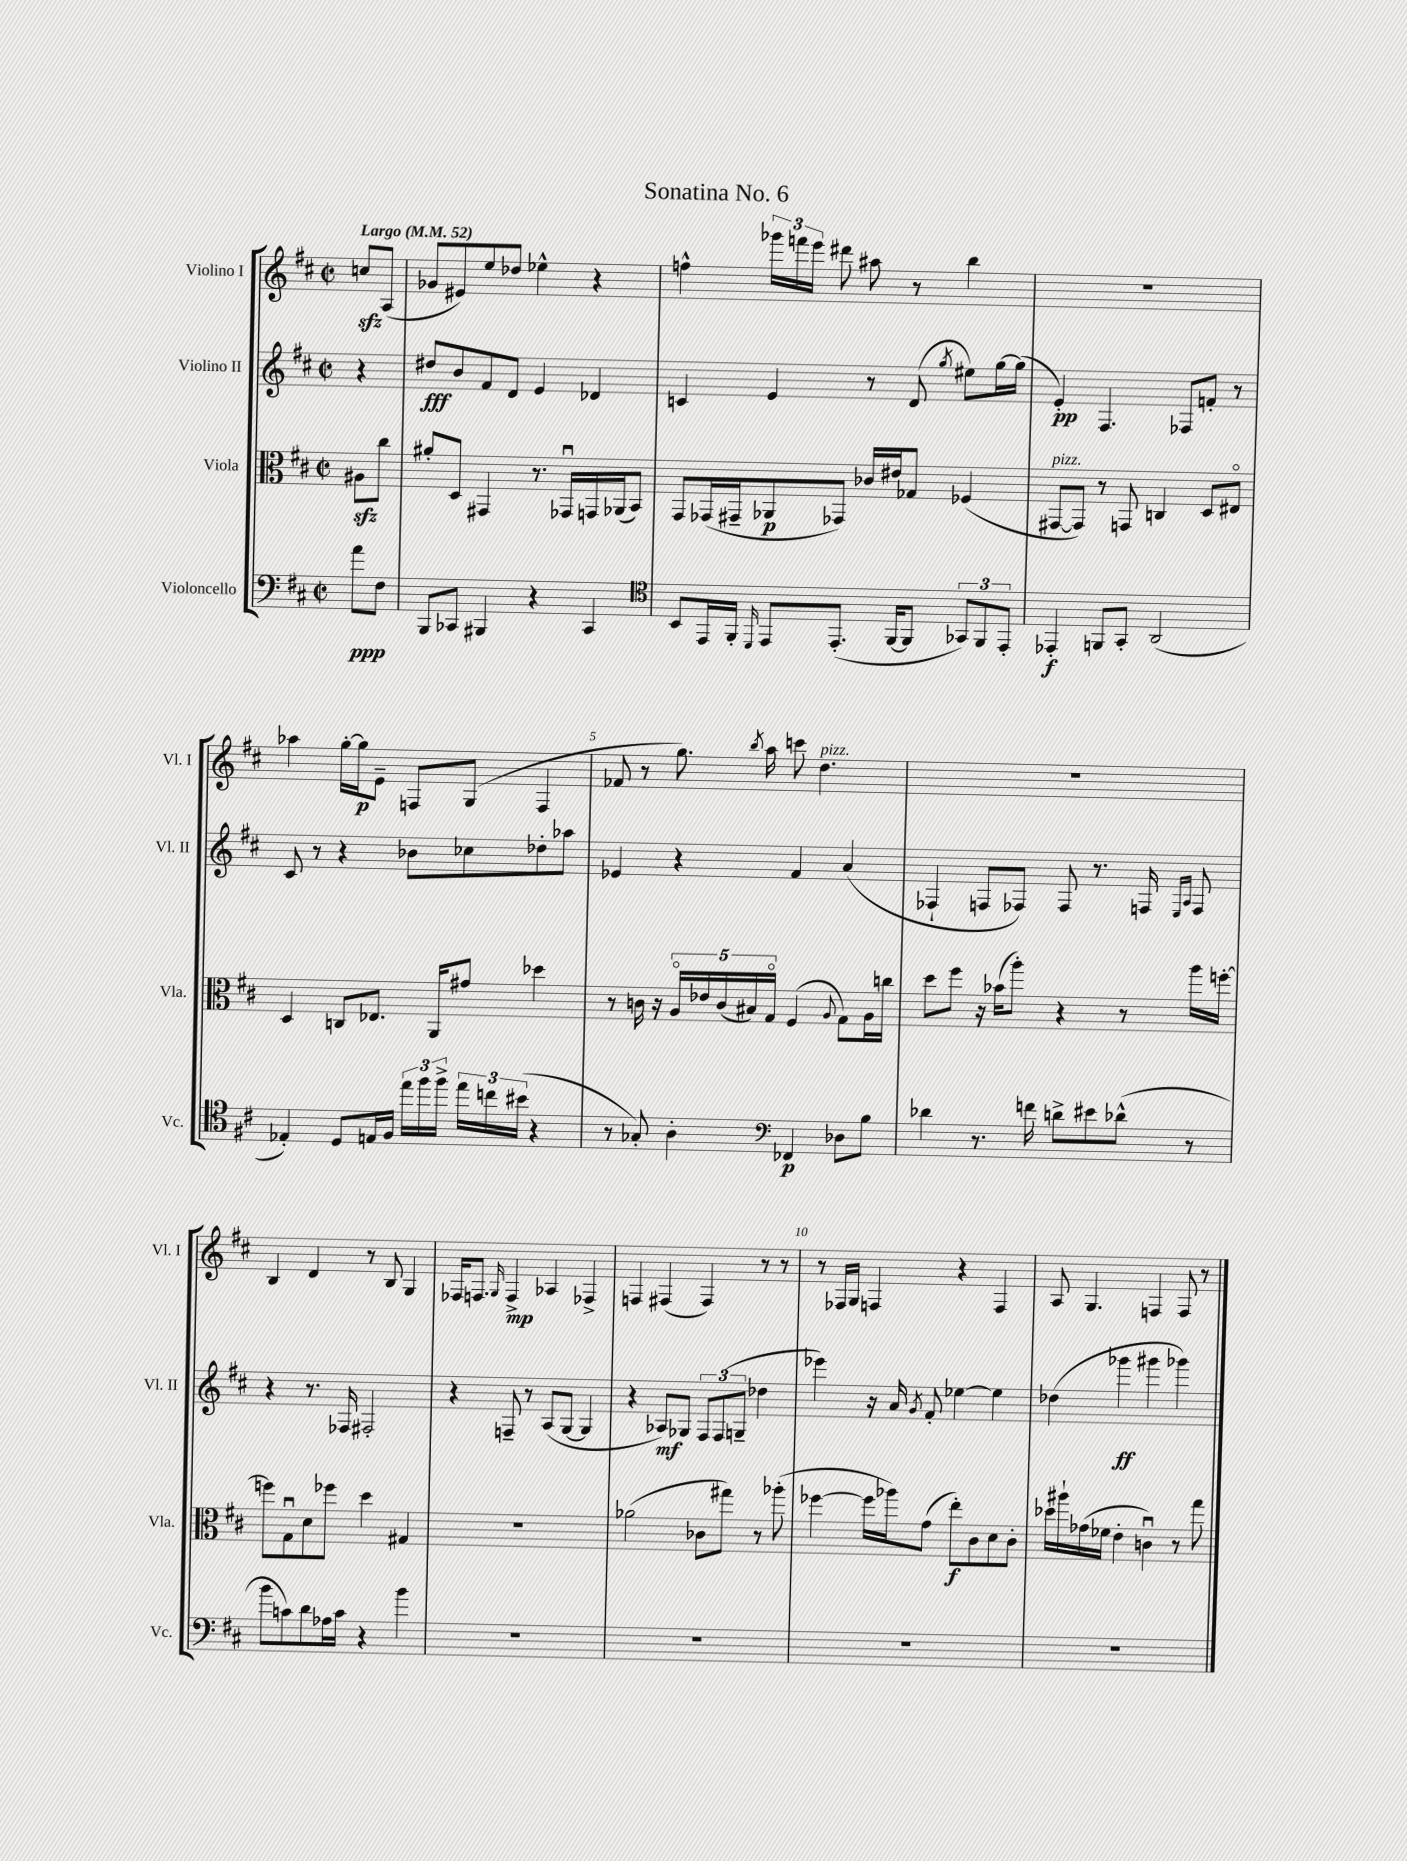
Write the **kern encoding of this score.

**kern	**kern	**kern	**kern
*staff4	*staff3	*staff2	*staff1
*clefF4	*clefC3	*clefG2	*clefG2
*k[f#c#]	*k[f#c#]	*k[f#c#]	*k[f#c#]
*M2/2	*M2/2	*M2/2	*M2/2
*met(c|)	*met(c|)	*met(c|)	*met(c|)
*MM52	*MM52	*MM52	*MM52
8a	8A#	4r	8cc
8F#	8cc#	.	(8A
=	=	=	=
8BBB	8a#'	8dd#	8g-
8CC-	8D	8b	8e#)
4BBB#	4GG#	8f#	8ee
.	.	8d	8dd-
4r	8.r	4e	4ee-^^
.	16GG-u	.	.
4CC-	16GG	4d-	4r
.	(16AA-	.	.
.	8BB)	.	.
=	=	=	=
*clefC4	*	*	*
8BB	8GG	4c	4ff^^
16EE	(16GG-	.	.
16FF#'	16GG#~	.	.
16qqDD	.	.	.
8EE	8AA-	4e	24ggg-
.	.	.	24fff
.	.	.	24eee
(8.EE'	8GG-)	.	8ddd#
.	16c-	8r	8aa#
[16FF#	16e#	.	.
8FF#]	8G-	(8d	8r
.	.	8qgg	.
12GG-)	(4F-	8ee#)	4bb
12FF#	.	.	.
.	.	[16gg	.
12EE'	.	.	.
.	.	(16gg]	.
=	=	=	=
4EE-'	[8GG#	4e')	1r
.	8GG#])	.	.
8FF	8r	4.F#	.
8GG'	8GG	.	.
(2AA	4C	.	.
.	.	8F-	.
.	8D	8f'	.
.	8E#o	8r	.
=	=	=	=
4E-')	4D	8c#	4aa-
.	.	8r	.
8D	8C	4r	[16gg'
.	.	.	16gg]
16E	8.E-	.	8e~
16F#	.	.	.
24ee	.	8b-	8F
24ff#	.	.	.
.	16AA	.	.
24ff#^	.	.	.
24ee	8g#	8cc-	(8G
24cc	.	.	.
(24b#	.	.	.
4r	4dd-	8dd-'	4F
.	.	8aa-	.
=	=	=	=
8r	8r	4e-	8f-
8G-')	16c	.	8r
.	16r	.	.
4A'	20Ao	4r	8.gg)
.	20e-	.	.
.	(20c	.	.
.	20B#)	.	.
.	.	.	8qbb
.	.	.	16aa
.	20Go	.	.
*clefF4	*	*	*
4FF-	(4F#	4f#	8ccc
.	.	.	4.dd
.	8qqA	.	.
8D-	8G)	(4a	.
8B	16A	.	.
.	16cc	.	.
=	=	=	=
4d-	8dd	4F-`	1r
.	8ff#	.	.
8.r	16r	8F	.
.	(16b-	.	.
.	8aa')	8F-)	.
16f	.	.	.
8d^	4r	8F-	.
8e#	.	8.r	.
(8d-^^	8r	.	.
.	.	16F	.
.	.	16qqE	.
.	.	16qqA	.
8r	16aa	8F	.
.	[16ff'	.	.
=	=	=	=
8b	8ff]	4r	4B
8c)	8Gu	.	.
8d	8d	8.r	4d
16A-	8ff-	.	.
16c	.	16F-	.
4r	4dd	2F#'	8r
.	.	.	8B
4b	4G#	.	4G
=	=	=	=
1r	1r	4r	16F-
.	.	.	8.F
.	.	.	16qqG
.	.	8F~	4F^
.	.	8r	.
.	.	(8A	4A-
.	.	[8G	.
.	.	4G]	4F-^
=	=	=	=
1r	(2a-	4r	4F
.	.	8A-)	(4F#
.	.	8G-	.
.	8c-	12F#	4F#)
.	.	(12F#	.
.	8gg#)	.	.
.	.	12G~	.
.	8r	4dd-	8r
.	(8aa-'	.	8r
=	=	=	=
1r	[4ff-	4eee-)	8r
.	.	.	16F-
.	.	.	16G
.	16ff-]	16r	4F
.	16aa-)	16a	.
.	.	8qg	.
.	(8g	8f#'	.
.	8ee')	[4ee-	4r
.	8c#	.	.
.	8d	4ee-]	4F
.	8c#'	.	.
=	=	=	=
1r	16dd-	(4dd-	8A
.	16aa#`	.	.
.	(16g-	.	4.G
.	16f-	.	.
.	4e'	4ggg-	.
.	4cu)	4ggg#	4F
.	8r	4ggg-)	8F
.	8gg	.	8r
==	==	==	==
*-	*-	*-	*-
